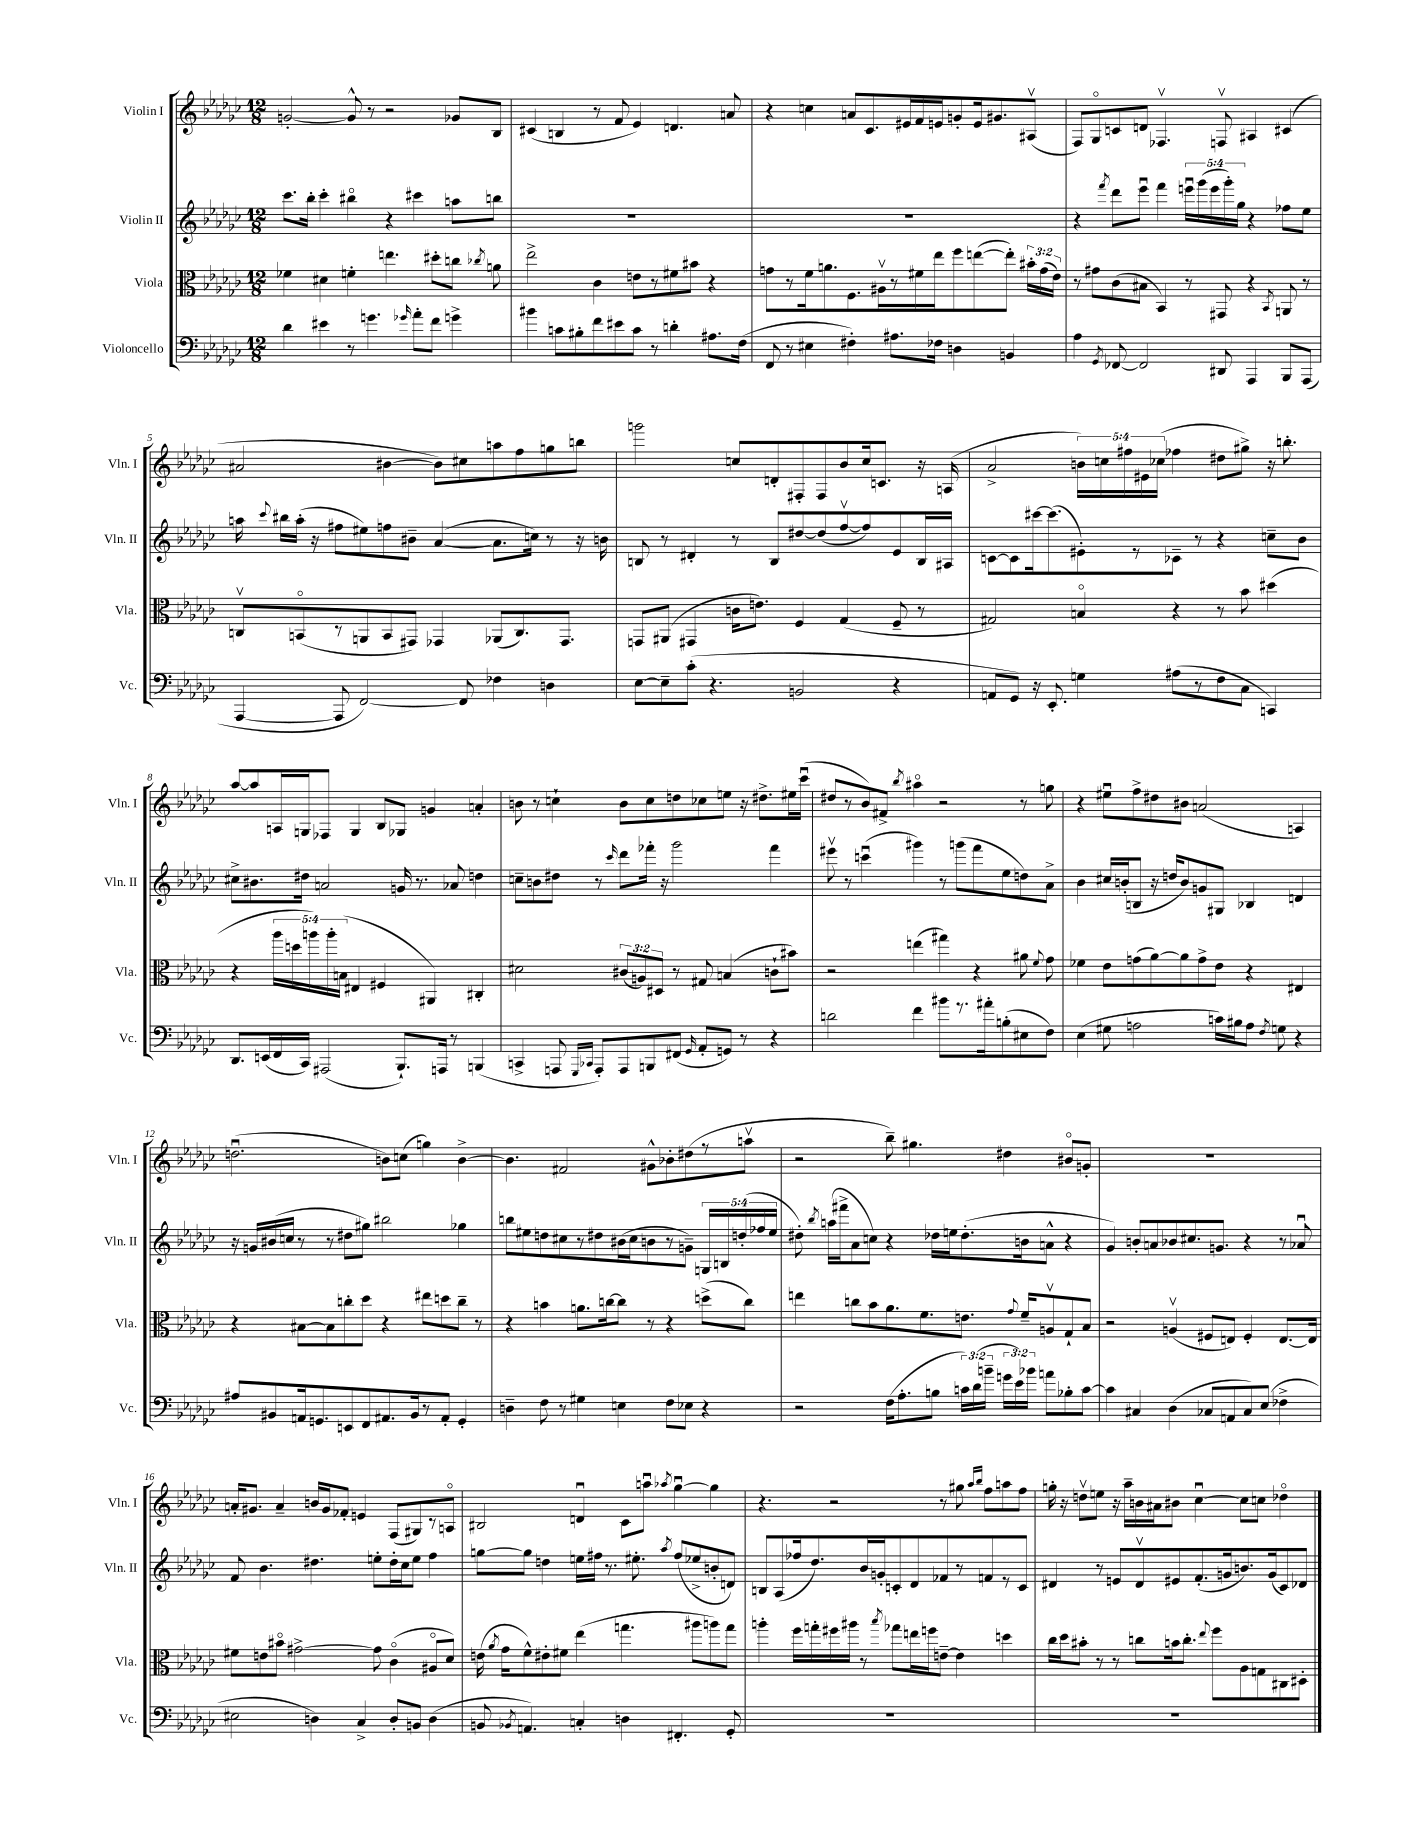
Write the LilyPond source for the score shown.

<<
\new StaffGroup <<
\new Staff = "s0" \with { instrumentName = "Violin I" shortInstrumentName = "Vln. I" } {
    \clef treble \key ges \major \numericTimeSignature \time 12/8 \override Staff.TupletNumber.text = #tuplet-number::calc-fraction-text
    \autoBeamOff g'2~-. g'8-^ r8 r2 ges'8[ bes8] |
    cis'4( b4 r8 f'8 ees'4) d'4. a'8 |
    r4 c''4 a'8[ ces'8. eis'16 f'16 e'16 g'8-. e'16 gis'8. ais8]\upbow( |
    f8[) ges8\flageolet c'8 d'8] fes4.\upbow f8\upbow ais4 cis'4( |
    ais'2 bis'4~ bis'8[) cis''8 a''8 f''8 g''8 b''8] |
    g'''2 c''8[ d'8-. fis8-. fis8 bes'8 c''16 c'8.] r16 a16( |
    aes'2-> \tuplet 5/4 { b'16[) c''16 fis''16 eis'16 ces''16]( } fes''4 dis''8[ gis''8]->) r16 b''8.-. |
    aes''8[~ aes''8 a16 g16 fes8] g4 bes8[ ges8] g'4 a'4-. |
    b'8 r8 c''4-! b'8[ c''8 d''8 ces''8 e''8] r16 dis''8.[-> eis''16 ces'''16]\downbow( |
    dis''8[ r8 bes'8) fis'8]-> \acciaccatura { bes''8 } ais''4\flageolet r2 r8 g''8 |
    r4 eis''8[\downbow f''8-> dis''8 bis'8] a'2( a4) |
    d''2.\downbow( b'8[) c''8]( g''4) b'4~-> |
    b'4. fis'2 gis'8[-^ bes'8-. dis''8( r8 a''8]\upbow |
    r2 bes''8--) gis''4. dis''4 bis'8[\flageolet g'8]-. |
    R1. |
    a'16[-. gis'8.] a'4-- b'16[ gis'16 fes'8]-. e'4 f8[( gis8) r8 a8]\flageolet |
    bis2 d'4\downbow ces'8[ a''8]\downbow \acciaccatura { aes''8 } ges''4~\downbow ges''4 |
    r4. r2 r8 gis''8 \grace { aes''16[ bes''16] } f''8[ a''8 f''8] |
    g''16-. r16 d''8[\upbow e''8] r16 aes''16[-- b'16 ais'16 bis'8] ces''4~\downbow ces''8[ c''8] des''4\flageolet \bar "|." |
}
\new Staff = "s1" \with { instrumentName = "Violin II" shortInstrumentName = "Vln. II" } {
    \clef treble \key ges \major \numericTimeSignature \time 12/8 \override Staff.TupletNumber.text = #tuplet-number::calc-fraction-text
    \autoBeamOff ces'''8.[ bes''16]-. ces'''4-. bis''4\flageolet r4 cis'''4 a''8[ b''8] |
    R1. |
    R1. |
    r4 \acciaccatura { f'''8 } des'''8[ ees'''8]\downbow f'''4 \tuplet 5/4 { e'''16[\downbow ges'''16( e'''16 ges'''16-.) ges''16] } r4 fes''8[ ees''8] |
    a''16 \appoggiatura { ces'''8 } bis''16[ a''16]-.( r16 fis''8[ eis''8) f''8 bis'8]-- aes'4~( aes'8.[ c''16]) r8 r16 b'16 |
    b8 r8 dis'4-. r8 b8[ dis''8~ dis''8( f''8~\upbow f''8) ees'8 b16 ais16] |
    c'8[~ c'8 cis'''16~ cis'''8.( eis'8-.) r8 ces'8]-- r8 r4 c''8[-- bes'8] |
    cis''8[-> bis'8. dis''16] a'2 g'16 r8. aes'8 d''4 |
    c''8[-- b'8 dis''8] r8 \grace { ces'''16 } des'''8[ fes'''16]-. r16 ges'''2 fes'''4 |
    eis'''8\upbow r8 c'''4\downbow( gis'''4) r8 g'''8[( f'''8 ees''8 d''8) aes'8]-> |
    bes'4 cis''16[ b'16-.( b8] r16 d''16[ b'8) g'8 gis8] bes4 d'4 |
    r16 g'16[ bis'16( c''16] r8 r8 dis''8[ gis''8]) bis''2 ges''4 |
    b''8[ eis''8 d''8 cis''8 r8 dis''8 bis'16( cis''16 b'8 r8 g'8]--) \tuplet 5/4 { g16[ b16 d''16-.( fes''16 eis''16] } |
    dis''8-.) \acciaccatura { bes''8 } a''16[( fis'''16-> aes'8 c''8]) r4 des''16[ e''16 des''8.-.( b'16 a'8]-^ r4 |
    ges'4) b'8[-. a'8 bes'8 cis''8. g'8.] r4 r8 aes'8\downbow |
    f'8 bes'4. dis''4. e''8[-. dis''16-. ces''16 e''8] f''4 |
    g''8[~ g''8] d''4 e''16[ fis''16] r8. eis''8.-. \acciaccatura { aes''8 } fis''8[( ees''8-> b'8-. d'8]) |
    b8[ aes8( fes''16 des''8.) bes'16 g'16-. c'8-. des'8 fes'8 r8 f'8 r8 c'8] |
    dis'4 r8 e'8[ dis'8\upbow eis'8 f'8.-.( g'16 b'8.) g'16( ces'8) des'8] \bar "|." |
}
\new Staff = "s2" \with { instrumentName = "Viola" shortInstrumentName = "Vla." } {
    \clef alto \key ges \major \numericTimeSignature \time 12/8 \override Staff.TupletNumber.text = #tuplet-number::calc-fraction-text
    \autoBeamOff fes'4 dis'4 f'4-. e''4. dis''8[-. c''8] \acciaccatura { ces''8 } a'8 |
    ees''2-> ces'4 e'8[ r8 fis'8 bis'8] r4 |
    g'8[ r8 f'16 a'8. f8. ais16\upbow r8 fis'16 ees''16 f''8 e''8~( e''8]-.) \tuplet 3/2 { bis'16[-. g'16( ees'16]) } |
    r8 gis'8[ ces'8( bis8] bes,4) r8 gis,8 r4 \acciaccatura { bes,8 } a,8 r8 |
    c8[\upbow b,8\flageolet( r8 a,8 b,8 gis,8]) ges,4 aes,8[( c8.) ges,8.] |
    g,8[ ais,8]( gis,4 c'16[ e'8.]) f4 ges4( f8-- r8 |
    gis2) b4\flageolet r4 r8 bes'8 dis''4( |
    r4 \tuplet 5/4 { aes''16[ d''16 a''16) a''16-. b16]( } eis4 fis4 ais,4) cis4-. |
    dis'2 \tuplet 3/2 { cis'8[( a8) dis8] } r8 gis8 b4( c'8[-! bis'8]) |
    r2 e''4( gis''4) r4 ais'8 \appoggiatura { f'8 } ges'8 |
    fes'4 ees'8[ g'8( aes'8~) aes'8 g'8-> ees'8] r4 eis4 |
    r4 bis8[~ bis8 c''8-. des''8] r4 eis''8[ d''8 c''8]-- r8 |
    r4 b'4 a'8.[ c''16~ c''8] r8 r4 d''8[->( c''8]) |
    e''4 c''8[ bes'8 aes'8. f'8. e'8.] \appoggiatura { ges'8 } f'16[-- a8\upbow ges8-! bes8] |
    r2 a4\upbow( fis8[ e8]) fis4-. e8.[~ e16] |
    fis'8[ e'8 bis'8]\flageolet gis'2~-> gis'8 ces'4\flageolet( ais8[\flageolet des'8]) |
    e'16( \acciaccatura { aes'8 } ges'16[ f'8-^) eis'8-. fis'8] ees''4( g''4. ais''8[ a''8) g''8] |
    a''4-. f''16[ g''16-. fis''16 ais''16] r8 \acciaccatura { bes''8 } ges''8[ e''16 f''16 e'8]~-- e'4 d''4 |
    ces''16[ des''16 bis'8]-. r8 r8 c''8[ b'16 c''8.]-. \appoggiatura { ees''8 } f''8[ aes8 g8 cis8 dis8]-. \bar "|." |
}
\new Staff = "s3" \with { instrumentName = "Violoncello" shortInstrumentName = "Vc." } {
    \clef bass \key ges \major \numericTimeSignature \time 12/8 \override Staff.TupletNumber.text = #tuplet-number::calc-fraction-text
    \autoBeamOff des'4 eis'4 r8 g'4. \grace { ges'16 } aes'8[-. f'8] g'4-> |
    bis'4 c'8[ bis8-. f'8 eis'8 c'8] r8 d'4-. ais8.[ f16]( |
    f,8 r8 eis4 fis4-.) ais8.[ fes16] d4 b,4 |
    aes4 \acciaccatura { ges,8 } fes,8~ fes,2 dis,8 aes,,4 bes,,8[ aes,,8]( |
    aes,,4~ aes,,8 f,2~) f,8 fes4 d4 |
    ees8[~ ees8-- ces'8]-.( r4. b,2 r4 |
    a,8[ ges,8]) r16 ees,8.-. g4 ais8[( r8 f8 ces8] c,4) |
    des,8.[ e,16( f,16 ces,16]) ais,,2( bes,,8.[-!) a,,16] r8 b,,4( |
    c,4-> a,,8 \grace { ges,,16[ ces,16] } a,,8[-.) a,,8 b,,8 fis,8]( \grace { ges,16 } aes,8[-. g,8]) r8 r4 |
    d'2 f'4 bis'8[ r8. ais'16-. b8-.( eis8 f8]) |
    ees4( gis8 a2 c'16[) bis16 a8] \acciaccatura { f8 } g8 r4 |
    ais8[ bis,8 a,16 g,8. e,8 f,8 ais,8. bis,16 r8 ais,8]-. g,4-. |
    d4-- f8 r8 gis4 e4 f8[ ees8] r4 |
    r2 f16[( aes8.-. b8] \tuplet 3/2 { c'16[) des'16( b'16]-- } \tuplet 3/2 { g'16[ ees'16) bes'16] } a'8[ bes8-. c'8]~ |
    c'4 cis4 des4( ces8[ a,8 ces8) ees8]( fes4-> |
    eis2 d4) ces4-> d8[-. b,8] d4( |
    b,8 \acciaccatura { bes,8 } a,4.) c4-. d4 fis,4.-. ges,8-. |
    R1. |
    R1. \bar "|." |
}
>>
>>
